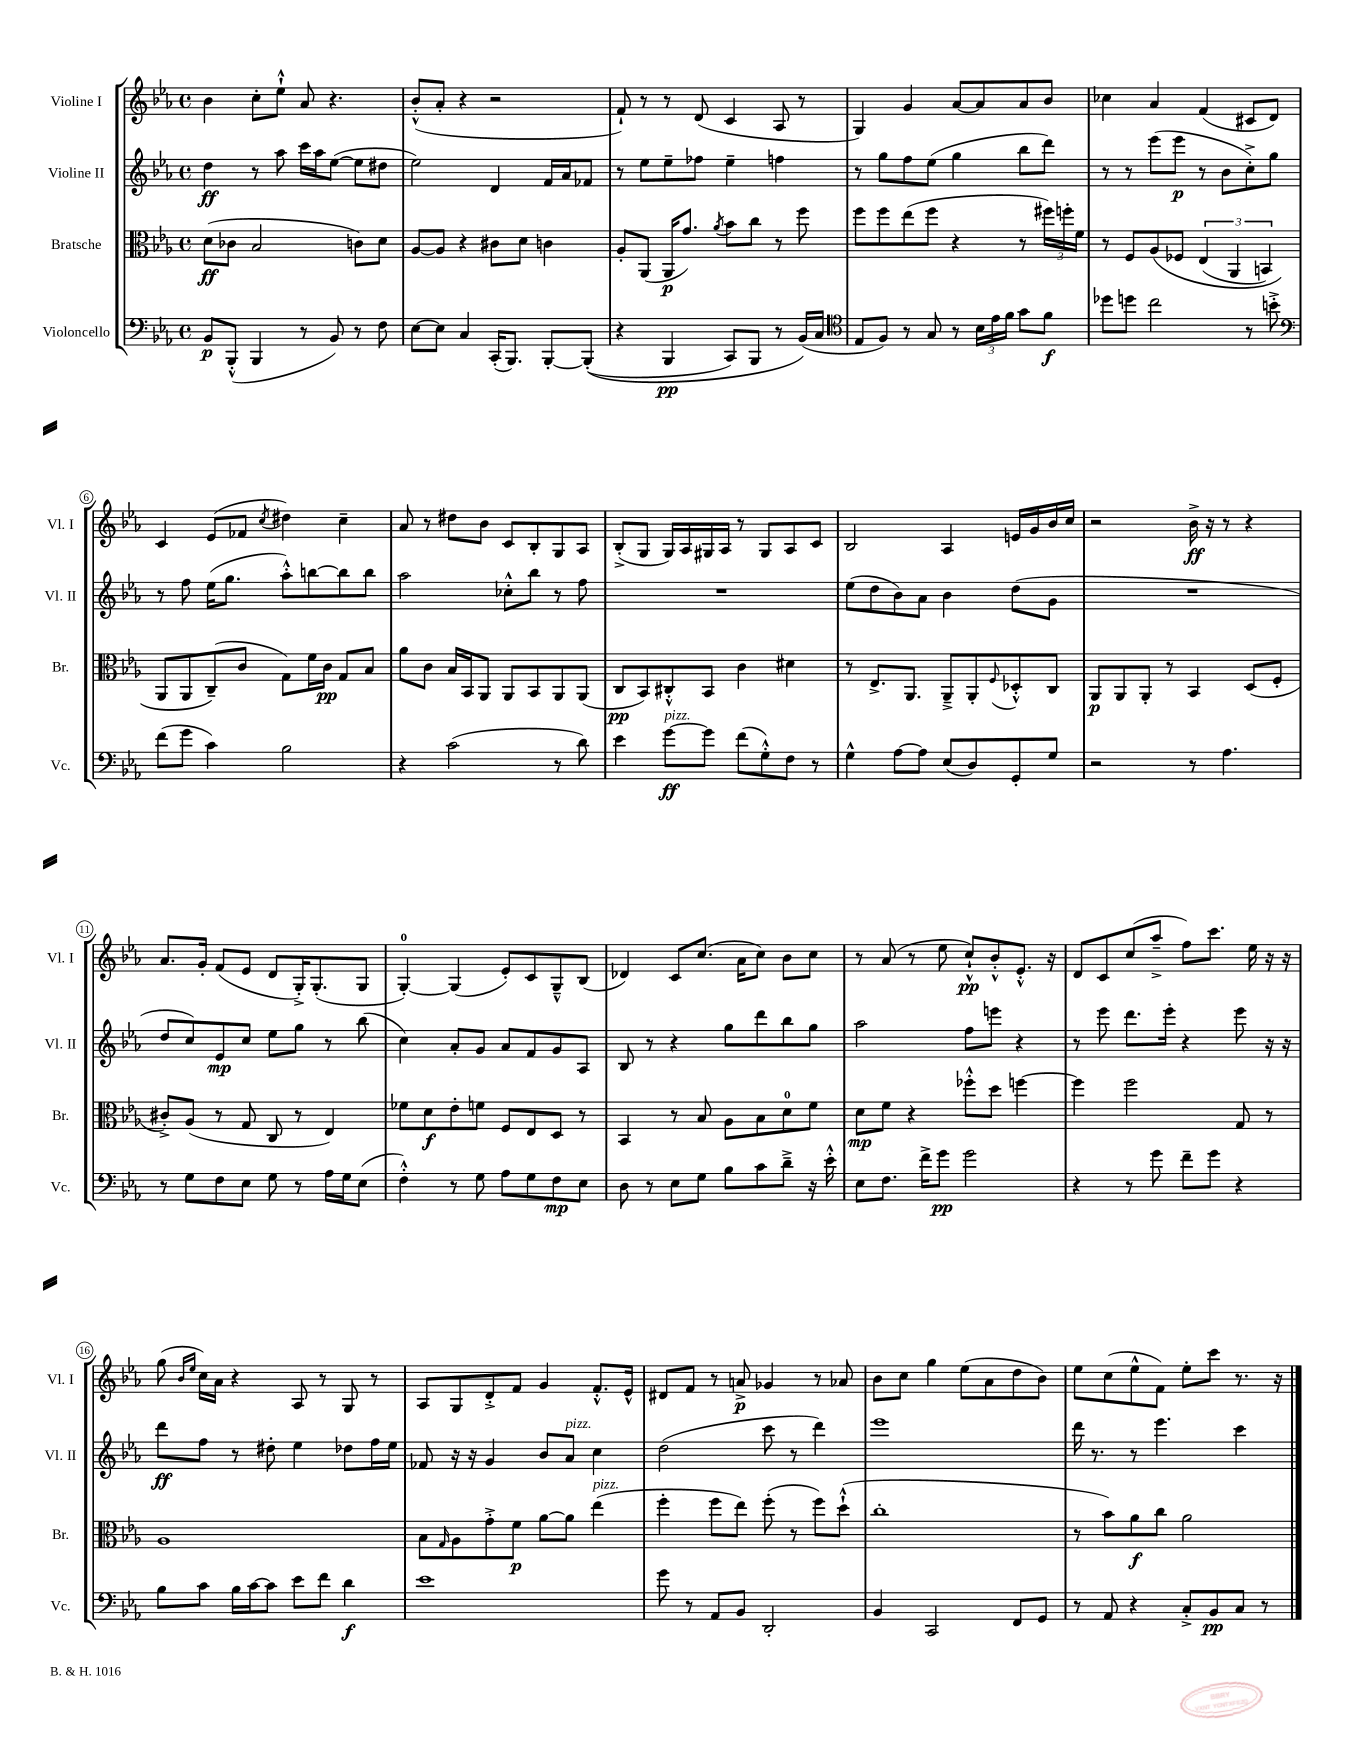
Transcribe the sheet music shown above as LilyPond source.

<<
\new StaffGroup <<
\new Staff = "s0" \with { instrumentName = "Violine I" shortInstrumentName = "Vl. I" } {
    \clef treble \key ees \major \defaultTimeSignature \time 4/4
    bes'4 c''8-. ees''8-!-^ aes'8 r4. |
    bes'8-.-^( aes'8-. r4 r2 |
    f'8-!) r8 r8 d'8( c'4 aes8 r8 |
    g4) g'4 aes'8~ aes'8 aes'8 bes'8 |
    ces''4 aes'4 f'4( cis'8 d'8) |
    c'4 ees'8( fes'8 \acciaccatura { c''8 } dis''4) c''4-- |
    aes'8 r8 dis''8 bes'8 c'8 bes8-. g8 aes8 |
    bes8-.->( g8 g16) aes16 gis16 aes16 r8 gis8 aes8 c'8 |
    bes2 aes4 e'16 g'16 bes'16 c''16 |
    r2 bes'16->\ff r16 r8 r4 |
    aes'8. g'16-. f'8( ees'8 d'8 g16-.->) g8.-.( g8 |
    g4-0~-.) g4( ees'8-.) c'8 g8---^ bes8( |
    des'4) c'8 c''8.( aes'16 c''8) bes'8 c''8 |
    r8 aes'8( r8 ees''8 c''8-!-^\pp) bes'8-.-^ ees'8.-.-^ r16 |
    d'8 c'8 c''8( aes''8---> f''8) c'''8. ees''16 r16 r16 |
    g''8( \grace { bes'16 ees''16 } c''16) aes'16 r4 aes8 r8 g8 r8 |
    aes8 g8 d'8-.-> f'8 g'4 f'8.-.-^ ees'16-^ |
    dis'8 f'8 r8 a'8->\p ges'4 r8 aes'8 |
    bes'8 c''8 g''4 ees''8( aes'8 d''8 bes'8) |
    ees''8 c''8( ees''8-^ f'8) ees''8-. c'''8 r8. r16 \bar "|." |
}
\new Staff = "s1" \with { instrumentName = "Violine II" shortInstrumentName = "Vl. II" } {
    \clef treble \key ees \major \defaultTimeSignature \time 4/4
    d''4\ff r8 aes''8 c'''16 aes''16 ees''8~( ees''8 dis''8 |
    ees''2) d'4 f'16 aes'16 fes'8 |
    r8 ees''8 ees''8-- fes''8 ees''4-- f''4 |
    r8 g''8 f''8 ees''8( g''4 bes''8 d'''8) |
    r8 r8 ees'''8( ees'''8\p r8 bes'8 c''8-.->) g''8 |
    r8 f''8 ees''16( g''8. aes''8-.-^) b''8~ b''8 b''8 |
    aes''2 ces''8-.-^ bes''8 r8 f''8 |
    R1 |
    ees''8( d''8 bes'8) aes'8 bes'4 d''8( g'8 |
    R1 |
    d''8 c''8) ees'8\mp c''8 ees''8 g''8 r8 bes''8( |
    c''4) aes'8-. g'8 aes'8 f'8 g'8 aes8 |
    bes8 r8 r4 g''8 d'''8 bes''8 g''8 |
    aes''2 f''8 e'''8 r4 |
    r8 ees'''8 d'''8. ees'''16-. r4 ees'''8 r16 r16 |
    d'''8\ff f''8 r8 dis''8-. ees''4 des''8 f''16 ees''16 |
    fes'8 r16 r16 g'4 bes'8 aes'8^\markup { \italic "pizz." } c''4 |
    d''2( c'''8 r8 d'''4) |
    ees'''1 |
    d'''16 r8. r8 ees'''4. c'''4 \bar "|." |
}
\new Staff = "s2" \with { instrumentName = "Bratsche" shortInstrumentName = "Br." } {
    \clef alto \key ees \major \defaultTimeSignature \time 4/4
    d'8\ff( ces'8 bes2 c'8) d'8 |
    aes8~ aes8 r4 cis'8 d'8 c'4 |
    aes8-. aes,8( aes,16\p g'8.) \acciaccatura { aes'8 } bes'8 c''8 r8 f''8 |
    f''8 f''8 ees''8( f''8 r4 r8 \tuplet 3/2 { fis''16) f''16-. f'16 } |
    r8 f8 aes8\( fes8 \tuplet 3/2 { ees4( aes,4 b,4) } |
    aes,8 aes,8 c8--(\) c'8 g8) f'16 c'16\pp g8 bes8 |
    aes'8 c'8 bes16 bes,16 aes,8 aes,8 bes,8 aes,8 aes,8( |
    c8\pp bes,8) cis8-.-^ bes,8 c'4 dis'4 |
    r8 ees8.-> aes,8. aes,8---> aes,8-. \appoggiatura { f8 } des8-.-^ c8 |
    aes,8\p aes,8 aes,8-. r8 bes,4 d8( f8-. |
    cis'8-.->) aes8( r8 g8 c8 r8 ees4) |
    fes'8 d'8\f ees'8-. f'8 f8 ees8 d8 r8 |
    bes,4 r8 bes8 aes8 bes8 d'8-0 f'8 |
    d'8\mp f'8 r4 fes''8-.-^ d''8 f''4~ |
    f''4 f''2 g8 r8 |
    aes1 |
    bes8 \grace { g16 } aes8 g'8-.-> f'8\p aes'8~ aes'8 ees''4^\markup { \italic "pizz." }( |
    f''4-. f''8 ees''8) f''8-.( r8 f''8) d''8-!-^( |
    c''1-. |
    r8 bes'8) aes'8\f c''8 aes'2 \bar "|." |
}
\new Staff = "s3" \with { instrumentName = "Violoncello" shortInstrumentName = "Vc." } {
    \clef bass \key ees \major \defaultTimeSignature \time 4/4
    bes,8\p bes,,8-.-^( bes,,4 r8 bes,8) r8 f8 |
    ees8~ ees8 c4 c,16-.( bes,,8.) bes,,8~-. bes,,8-.(\( |
    r4 bes,,4\pp c,8) bes,,8 r8 bes,16(\) c16 |
    \clef tenor ees8 f8) r8 g8 r8 \tuplet 3/2 { bes16 ees'16 f'16 } g'8 f'8\f |
    des''8 d''8 c''2 r8 b'8-.-> |
    \clef bass f'8( g'8 c'4) bes2 |
    r4 c'2( r8 d'8) |
    ees'4 g'8~\ff^\markup { \italic "pizz." } g'8 f'8( g8-.-^) f8 r8 |
    g4-^ aes8~ aes8 ees8( d8) g,8-. g8 |
    r2 r8 aes4. |
    r8 g8 f8 ees8 g8 r8 aes16 g16 ees8( |
    f4-.-^) r8 g8 aes8 g8 f8\mp ees8 |
    d8 r8 ees8 g8 bes8 c'8 d'8---> r16 ees'16-.-^ |
    ees8 f8. f'16-> g'8\pp g'2 |
    r4 r8 g'8 f'8-- g'8 r4 |
    bes8 c'8 bes16 c'16~ c'8 ees'8 f'8 d'4\f |
    ees'1 |
    g'8 r8 aes,8 bes,8 d,2-. |
    bes,4 c,2 f,8 g,8 |
    r8 aes,8 r4 c8-.-> bes,8\pp c8 r8 \bar "|." |
}
>>
>>
\layout { \context { \Score \override BarNumber.stencil = #(make-stencil-circler 0.1 0.3 ly:text-interface::print) } }
